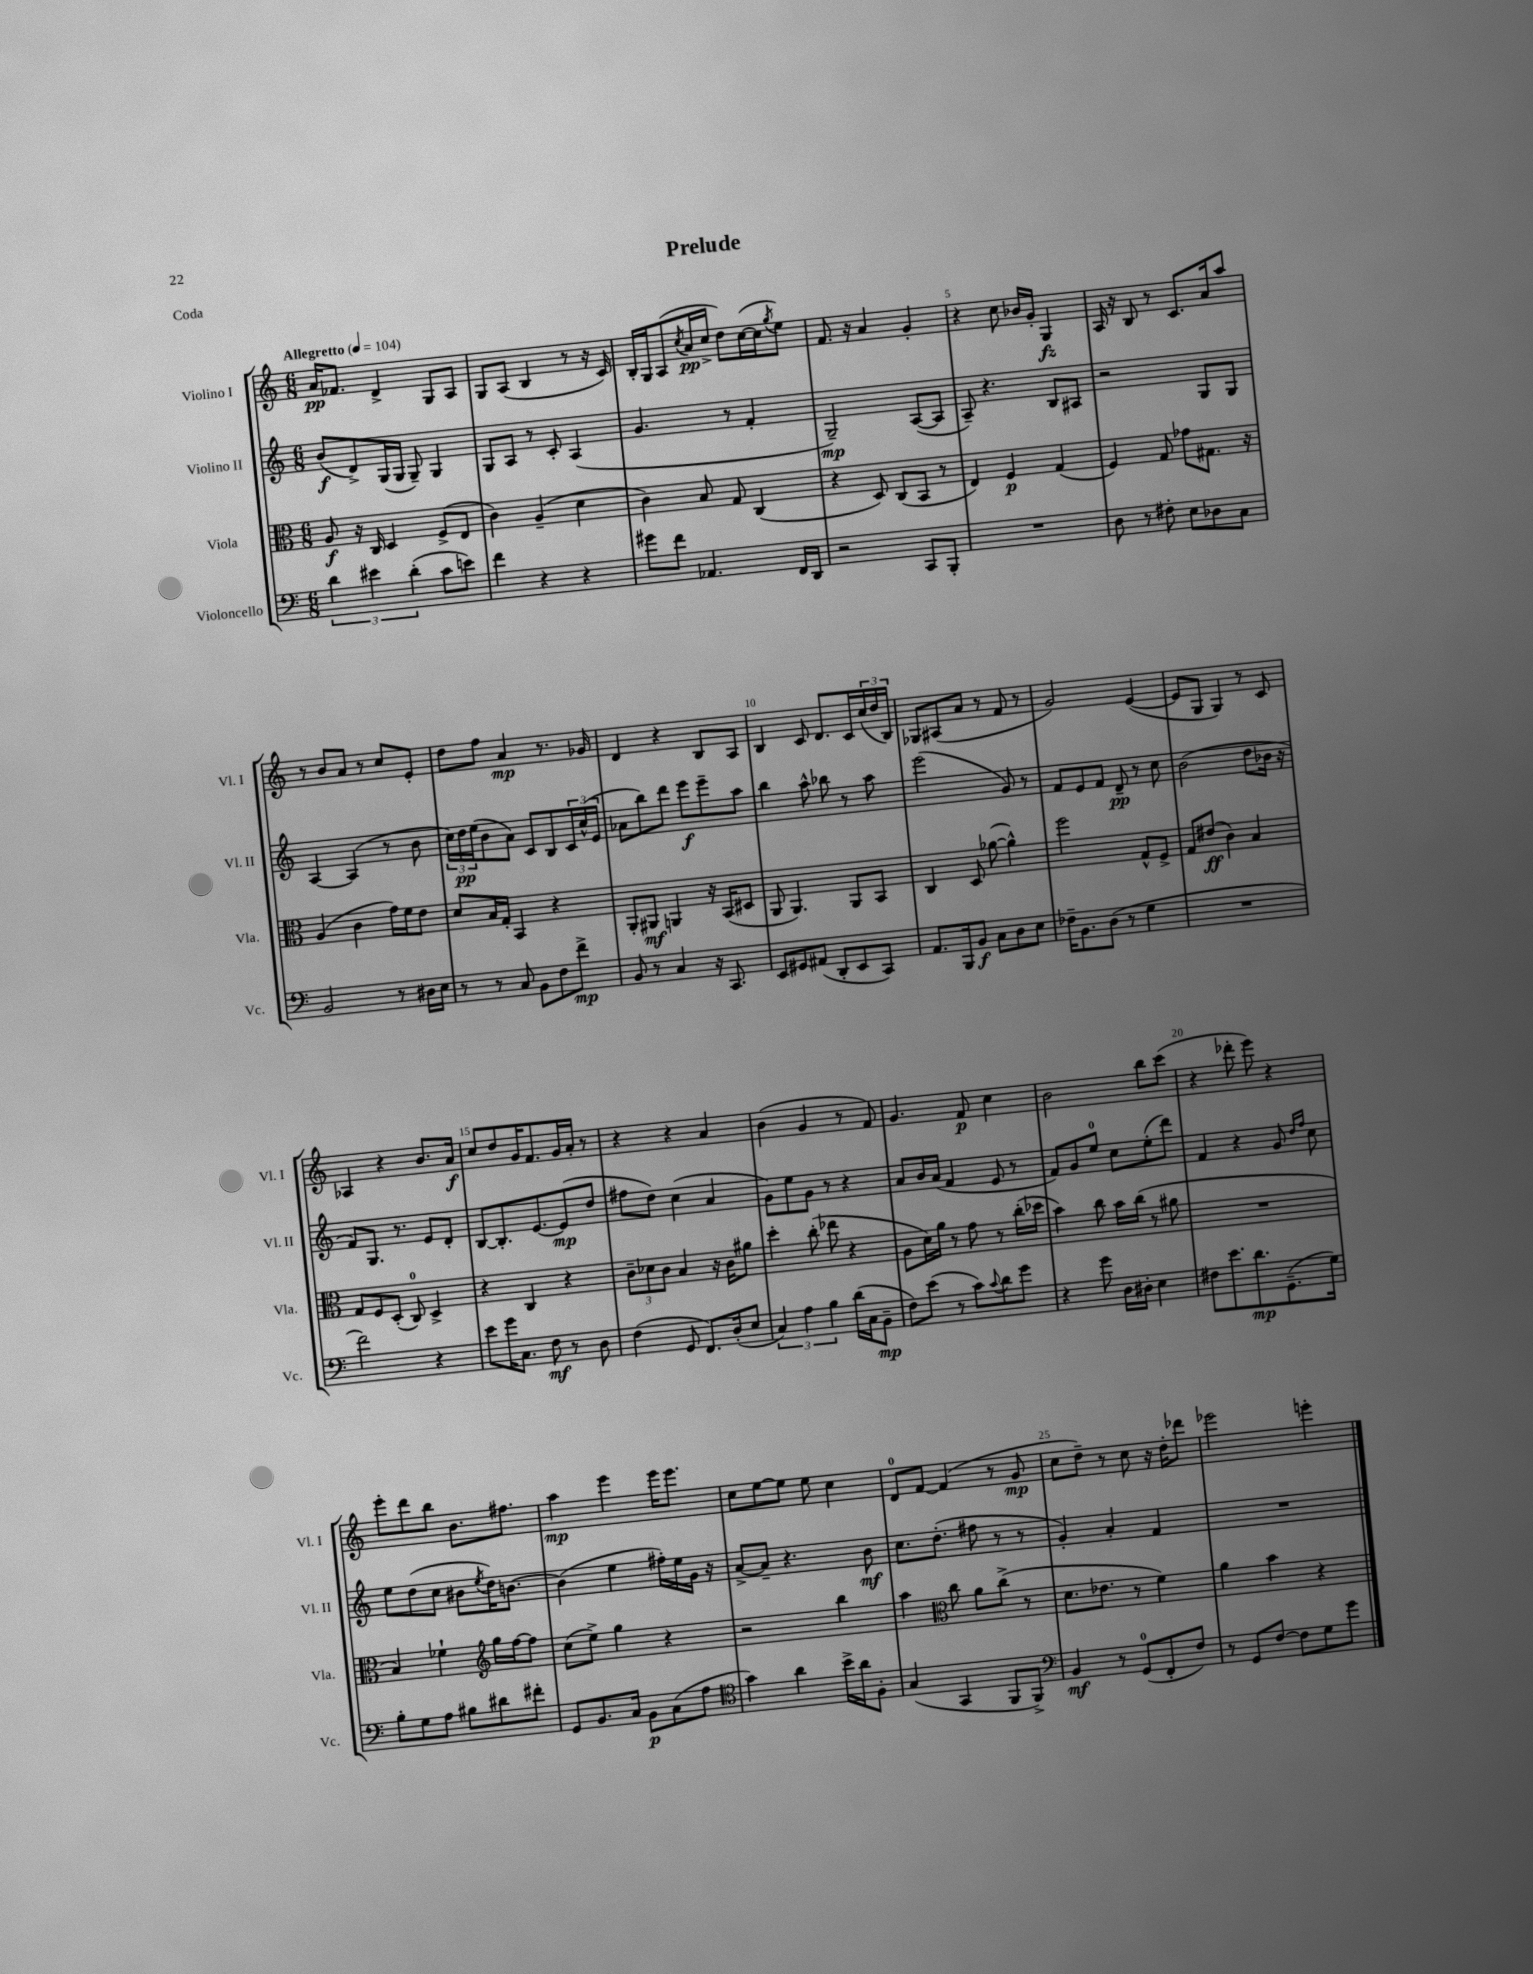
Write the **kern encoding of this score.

**kern	**dynam	**kern	**dynam	**kern	**dynam	**kern	**dynam
*part4	*part4	*part3	*part3	*part2	*part2	*part1	*part1
*staff4	*staff4	*staff3	*staff3	*staff2	*staff2	*staff1	*staff1
*I"Violoncello	*	*I"Viola	*	*I"Violino II	*	*I"Violino I	*
*I'Vc.	*	*I'Vla.	*	*I'Vl. II	*	*I'Vl. I	*
*clefF4	*	*clefC3	*	*clefG2	*	*clefG2	*
*k[]	*	*k[]	*	*k[]	*	*k[]	*
*M6/8	*	*M6/8	*	*M6/8	*	*M6/8	*
*MM104	*	*MM104	*	*MM104	*	*MM104	*
=1	=1	=1	=1	=1	=1	=1	=1
!	!	!	!	!	!	!LO:TX:a:B:t=Allegretto	!
6d\	.	8A/	f	(8b/L	f	16a/KL	pp
.	.	.	.	.	.	8.f-X/J	.
.	.	16r	.	8d^/)	.	.	.
6e#X\	.	.	.	.	.	.	.
.	.	16C/	.	.	.	.	.
.	.	4D/	.	(16G/L	.	4d^/	.
.	.	.	.	16G/JJ	.	.	.
(6d'\	.	.	.	.	.	.	.
.	.	.	.	8G~/)	.	.	.
8c\L	.	(8F^/L	.	4G/	.	8G/L	.
8en\J)	.	8E/J	.	.	.	8A/J	.
=2	=2	=2	=2	=2	=2	=2	=2
4f\	.	4c\)	.	8G/L	.	8G/L	.
.	.	.	.	8A/J	.	(8A/J	.
4r	.	(4A~/	.	8r	.	4B/	.
.	.	.	.	8c'/	.	.	.
4r	.	4d\	.	(4A/	.	8r	.
.	.	.	.	.	.	16r	.
.	.	.	.	.	.	16c/)	.
=3	=3	=3	=3	=3	=3	=3	=3
8g#X\L	.	4c\)	.	4.g/	.	16B'/LL	.
.	.	.	.	.	.	16G/J	.
8f\J	.	.	.	.	.	(8A/	.
.	.	.	.	.	.	8qcc/	.
4.AA-X/	.	8B/	.	.	.	16a/L	pp
.	.	.	.	.	.	16cc^/JJ	.
.	.	8G/	.	8r	.	8dd\L)	.
.	.	(4C/	.	4f'/	.	([16cc\L	.
.	.	.	.	.	.	16cc\J]	.
.	.	.	.	.	.	8qgg/	.
16FF/LL	.	.	.	.	.	8ee\J)	.
16DD/JJ	.	.	.	.	.	.	.
=4	=4	=4	=4	=4	=4	=4	=4
2r	.	4r	.	2G~/)	mp	8.f/	.
.	.	.	.	.	.	16r	.
.	.	8D/)	.	.	.	4a/	.
.	.	(8C/L	.	.	.	.	.
8CC/L	.	8BB/J	.	([8A/L	.	4g'/	.
8BBB'/J	.	8r	.	8A/J]	.	.	.
=5	=5	=5	=5	=5	=5	=5	=5
2.r	.	4E/)	.	8A~/)	.	4r	.
.	.	.	.	4.r	.	.	.
.	.	4F/	p	.	.	8cc\	.
.	.	.	.	.	.	16b-X/LL	.
.	.	.	.	.	.	16g'/JJ	.
.	.	(4G/	.	8B/L	.	4G/	fz
.	.	.	.	8A#X/J	.	.	.
=6	=6	=6	=6	=6	=6	=6	=6
8D\	.	4F/)	.	2r	.	16A/	.
.	.	.	.	.	.	16r	.
8r	.	.	.	.	.	8B/	.
8F#X'\	.	8G/	.	.	.	8r	.
8E\L	.	8g-X\L	.	.	.	8.c/L	.
8D-X\	.	8.G#X\J	.	8G/L	.	.	.
.	.	.	.	.	.	16a/k	.
8C\J	.	.	.	8G/J	.	8aa/J	.
.	.	16r	.	.	.	.	.
!!LO:LB:g=z
=7	=7	=7	=7	=7	=7	=7	=7
2BB/	.	(4A/	.	[4A/	.	8r	.
.	.	.	.	.	.	8b/L	.
.	.	4c\	.	(4A/]	.	8a/J	.
.	.	.	.	.	.	8r	.
8r	.	16g\LL)	.	8r	.	8cc/L	.
.	.	16f\J	.	.	.	.	.
16D#X\LL	.	8e\J	.	8b\	.	8e'/J	.
16E\JJ	.	.	.	.	.	.	.
=8	=8	=8	=8	=8	=8	=8	=8
8r	.	8d/L	.	24cc\LL)	.	8dd\L	.
.	.	.	.	24dd\	pp	.	.
.	.	.	.	(24ee\J	.	.	.
8r	.	16B/L	.	8b\	.	8ff\J	.
.	.	16G'/JJ	.	.	.	.	.
8C/	.	4BB/	.	8a\J)	.	4a/	mp
8BB\L	.	.	.	8c/L	.	.	.
8F\	.	4r	.	8B/	.	8.r	.
8f^\J	mp	.	.	24c/L	.	.	.
.	.	.	.	(24cc^^/	.	.	.
.	.	.	.	.	.	16g-X/	.
.	.	.	.	24e/JJ	.	.	.
=9	=9	=9	=9	=9	=9	=9	=9
8BB/	.	8AA'/L	.	8a-X\L	.	4d/	.
8r	.	8AA#X/J	mf	8bb\)	.	.	.
4C/	.	4AAn/	.	8ddd\J	.	4r	.
.	.	.	.	8eee\L	f	.	.
16r	.	16r	.	8eee~\	.	8B/L	.
8.CC/	.	(16BB/KL	.	.	.	.	.
.	.	8D#X/J	.	8aa\J	.	8A/J	.
=10	=10	=10	=10	=10	=10	=10	=10
8EE/L	.	8AA/	.	4bb\	.	4B/	.
8GG#X/	.	4.AA/)	.	.	.	.	.
(8AA#X/J	.	.	.	8aa^^\	.	8c/	.
8DD'/L	.	.	.	8bb-X\	.	8.d/L	.
8EE/	.	8AA/L	.	8r	.	.	.
.	.	.	.	.	.	16c/L	.
8CC/J)	.	8BB/J	.	8aa\	.	(24cc/	.
.	.	.	.	.	.	24dd/	.
.	.	.	.	.	.	24B/JJ)	.
=11	=11	=11	=11	=11	=11	=11	=11
8.AA/L	.	4C/	.	(2eee\	.	8G-X/L	.
.	.	.	.	.	.	(8A#X/	.
16BBB/k	.	.	.	.	.	.	.
8BB/J	f	8D/	.	.	.	8a/J	.
8C\L	.	([8a-X\	.	.	.	8r	.
8D\	.	4a-^^\])	.	8g/)	.	8f/	.
8E\J	.	.	.	8r	.	8r	.
=12	=12	=12	=12	=12	=12	=12	=12
16F-X~\KL	.	2ff\	.	8f/L	.	2g/)	.
8.BB\	.	.	.	.	.	.	.
.	.	.	.	8e/	.	.	.
(8D\J	.	.	.	8f/J	.	.	.
8r	.	.	.	8d~/	pp	.	.
4G\	.	8G^^/L	.	8r	.	([4e/	.
.	.	8F^/J	.	8cc\	.	.	.
=13	=13	=13	=13	=13	=13	=13	=13
2.r	.	8G/L	.	(2b\	.	8e/L]	.
.	.	(8e#X/J	ff	.	.	8G/J	.
.	.	4c\)	.	.	.	4G/)	.
.	.	4B/	.	8dd\L	.	8r	.
.	.	.	.	16b-X\Jk	.	8c/	.
.	.	.	.	16r	.	.	.
!!LO:LB:g=z
=14	=14	=14	=14	=14	=14	=14	=14
2f\)	.	8G/L	.	8f/L)	.	4A-X/	.
.	.	8F/	.	8.G/J	.	.	.
.	.	(8D'/J	.	.	.	4r	.
.	.	.	.	8.r	.	.	.
.	.	8C/)	.	.	.	.	.
4r	.	4D^/	.	8e/L	.	8.b/L	.
.	.	.	.	8d'/J	.	.	.
.	.	.	.	.	.	16a/Jk	f
=15	=15	=15	=15	=15	=15	=15	=15
8e\L	.	4r	.	[8B/L	.	8cc/L	.
16g\K	.	.	.	8.B'/]	.	8dd/	.
8.C\J	.	.	.	.	.	.	.
.	.	4C/	.	.	.	16g/K	.
.	.	.	.	[8.e/	.	8.f/	.
8F\	mf	.	.	.	.	.	.
8r	.	4r	.	(8e/]	mp	16g/L	.
.	.	.	.	.	.	16a'/JJ	.
8D\	.	.	.	8dd/J	.	8r	.
=16	=16	=16	=16	=16	=16	=16	=16
(4F\	.	12c~\L	.	8ff#X\L	.	4r	.
.	.	12d-X\	.	.	.	.	.
.	.	.	.	8dd\J)	.	.	.
.	.	12c\J	.	.	.	.	.
8GG/	.	4B/	.	(4cc\	.	4r	.
8.FF/L)	.	.	.	.	.	.	.
.	.	16r	.	4a/	.	4a/	.
(16D'/k	.	16c\KL	.	.	.	.	.
8E/J	.	8a#X\J	.	.	.	.	.
=17	=17	=17	=17	=17	=17	=17	=17
6C/)	.	4dd'\	.	8g\L)	.	(4b\	.
.	.	.	.	8ee\	.	.	.
6A\	.	.	.	.	.	.	.
.	.	(8cc'\	.	8g\J	.	4g/	.
6B\	.	.	.	.	.	.	.
.	.	8ee-X\	.	8r	.	.	.
(16d\LL	.	4r	.	4r	.	8r	.
16C\J	.	.	.	.	.	.	.
8BB~\J	mp	.	.	.	.	8f/)	.
=18	=18	=18	=18	=18	=18	=18	=18
8F\L)	.	8A\L	.	8a/L	.	4.g/	.
(8e\J	.	16d\L)	.	16b/L	.	.	.
.	.	16a\JJ	.	(16a/JJ	.	.	.
8r	.	8r	.	4f/	.	.	.
8c\L)	.	8g\	.	.	.	8f/	p
8qqc/	.	.	.	.	.	.	.
8d\	.	8r	.	8e/	.	4cc\	.
8g\J	.	(16cc'\LL	.	8r	.	.	.
.	.	16dd-X\JJ	.	.	.	.	.
=19	=19	=19	=19	=19	=19	=19	=19
4r	.	4b\)	.	8f/L)	.	2b\	.
.	.	.	.	8g/	.	.	.
8g\	.	8cc\	.	8ee/J	.	.	.
16D\LL	.	16b\LL	.	8cc\L	.	.	.
16D#X'\JJ	.	(16cc\JJ	.	.	.	.	.
4E\	.	8r	.	(8ee'\	.	8bb\L	.
.	.	8a#X\	.	8ddd\J)	.	(8ccc\J	.
=20	=20	=20	=20	=20	=20	=20	=20
8F#X\L	.	2.r	.	4f/	.	4r	.
8.e\	.	.	.	.	.	.	.
.	.	.	.	4r	.	8ddd-X'\	.
8.d\	mp	.	.	.	.	.	.
.	.	.	.	.	.	8eee\)	.
(8.GG~\	.	.	.	8g/	.	4r	.
.	.	.	.	16qqdd/LL	.	.	.
.	.	.	.	16qqff/JJ	.	.	.
.	.	.	.	8cc\	.	.	.
16G\Jk)	.	.	.	.	.	.	.
!!LO:LB:g=z
=21	=21	=21	=21	=21	=21	=21	=21
8B'\L	.	4B/)	.	8ee\L	.	8eee'\L	.
8G\	.	.	.	(8dd\	.	8ddd\	.
8A\J	.	4f-X`\	.	8cc\J	.	8bb\J	.
8B#X\L	.	.	.	8b#X\L	.	8.b\L	.
*	*	*clefG2	*	*	*	*	*
.	.	.	.	8qee/	.	.	.
8d#X\	.	16gg\LL	.	16dd\K)	.	.	.
.	.	[16ff\J	.	[8.bn\J	.	8.ff#X\J	.
8f#X'\J	.	8ff\J]	.	.	.	.	.
=22	=22	=22	=22	=22	=22	=22	=22
8GG/L	.	(8cc\L	.	(4b\]	.	4aa\	mp
8.BB/	.	8ee^\J)	.	.	.	.	.
.	.	4gg\	.	4ee\	.	4eee\	.
16C/Jk	.	.	.	.	.	.	.
8BB\L	p	.	.	.	.	.	.
(8C\	.	4r	.	16ff#X'\LL)	.	16eee\KL	.
.	.	.	.	16ee\	.	8.eee\J	.
8A\J	.	.	.	16g\JJ	.	.	.
.	.	.	.	16r	.	.	.
=23	=23	=23	=23	=23	=23	=23	=23
*clefC4	*	*	*	*	*	*	*
4g\)	.	2r	.	[8a^/L	.	8cc\L	.
.	.	.	.	8a~/J]	.	[8ee\	.
4a\	.	.	.	4.r	.	8ee\J]	.
.	.	.	.	.	.	8ee\	.
16b^\LL	.	4bb\	.	.	.	4cc\	.
16a\J	.	.	.	.	.	.	.
8F'\J	.	.	.	8b\	mf	.	.
=24	=24	=24	=24	=24	=24	=24	=24
(4G/	.	4aa\	.	8.cc\L	.	8d/L	.
.	.	.	.	.	.	[8f/J	.
.	.	.	.	(8.dd'\J	.	.	.
*	*	*clefC3	*	*	*	*	*
4GG/	.	8cc\	.	.	.	(4f/]	.
.	.	8a\L	.	8ff#X\	.	.	.
8FF/L	.	(8cc^\J	.	8r	.	8r	.
8FF^/J)	.	8r	.	8r	.	8g/	mp
=25	=25	=25	=25	=25	=25	=25	=25
*clefF4	*	*	*	*	*	*	*
4BB/	mf	8.d\L	.	4g'/)	.	8cc\L	.
.	.	.	.	.	.	8dd~\J)	.
.	.	8.e-X\J	.	.	.	.	.
8r	.	.	.	4a'/	.	8r	.
(8GG/L	.	8r	.	.	.	8cc\	.
8FF'/	.	4f\)	.	4f/	.	16r	.
.	.	.	.	.	.	16dd'\KL	.
8F/J)	.	.	.	.	.	8ddd-X\J	.
=26	=26	=26	=26	=26	=26	=26	=26
8r	.	4a\	.	2.r	.	2eee-X\	.
8GG/L	.	.	.	.	.	.	.
[8F/J	.	4b\	.	.	.	.	.
8F\L]	.	.	.	.	.	.	.
8G\	.	4r	.	.	.	4eeen'\	.
8g\J	.	.	.	.	.	.	.
==	==	==	==	==	==	==	==
*-	*-	*-	*-	*-	*-	*-	*-
